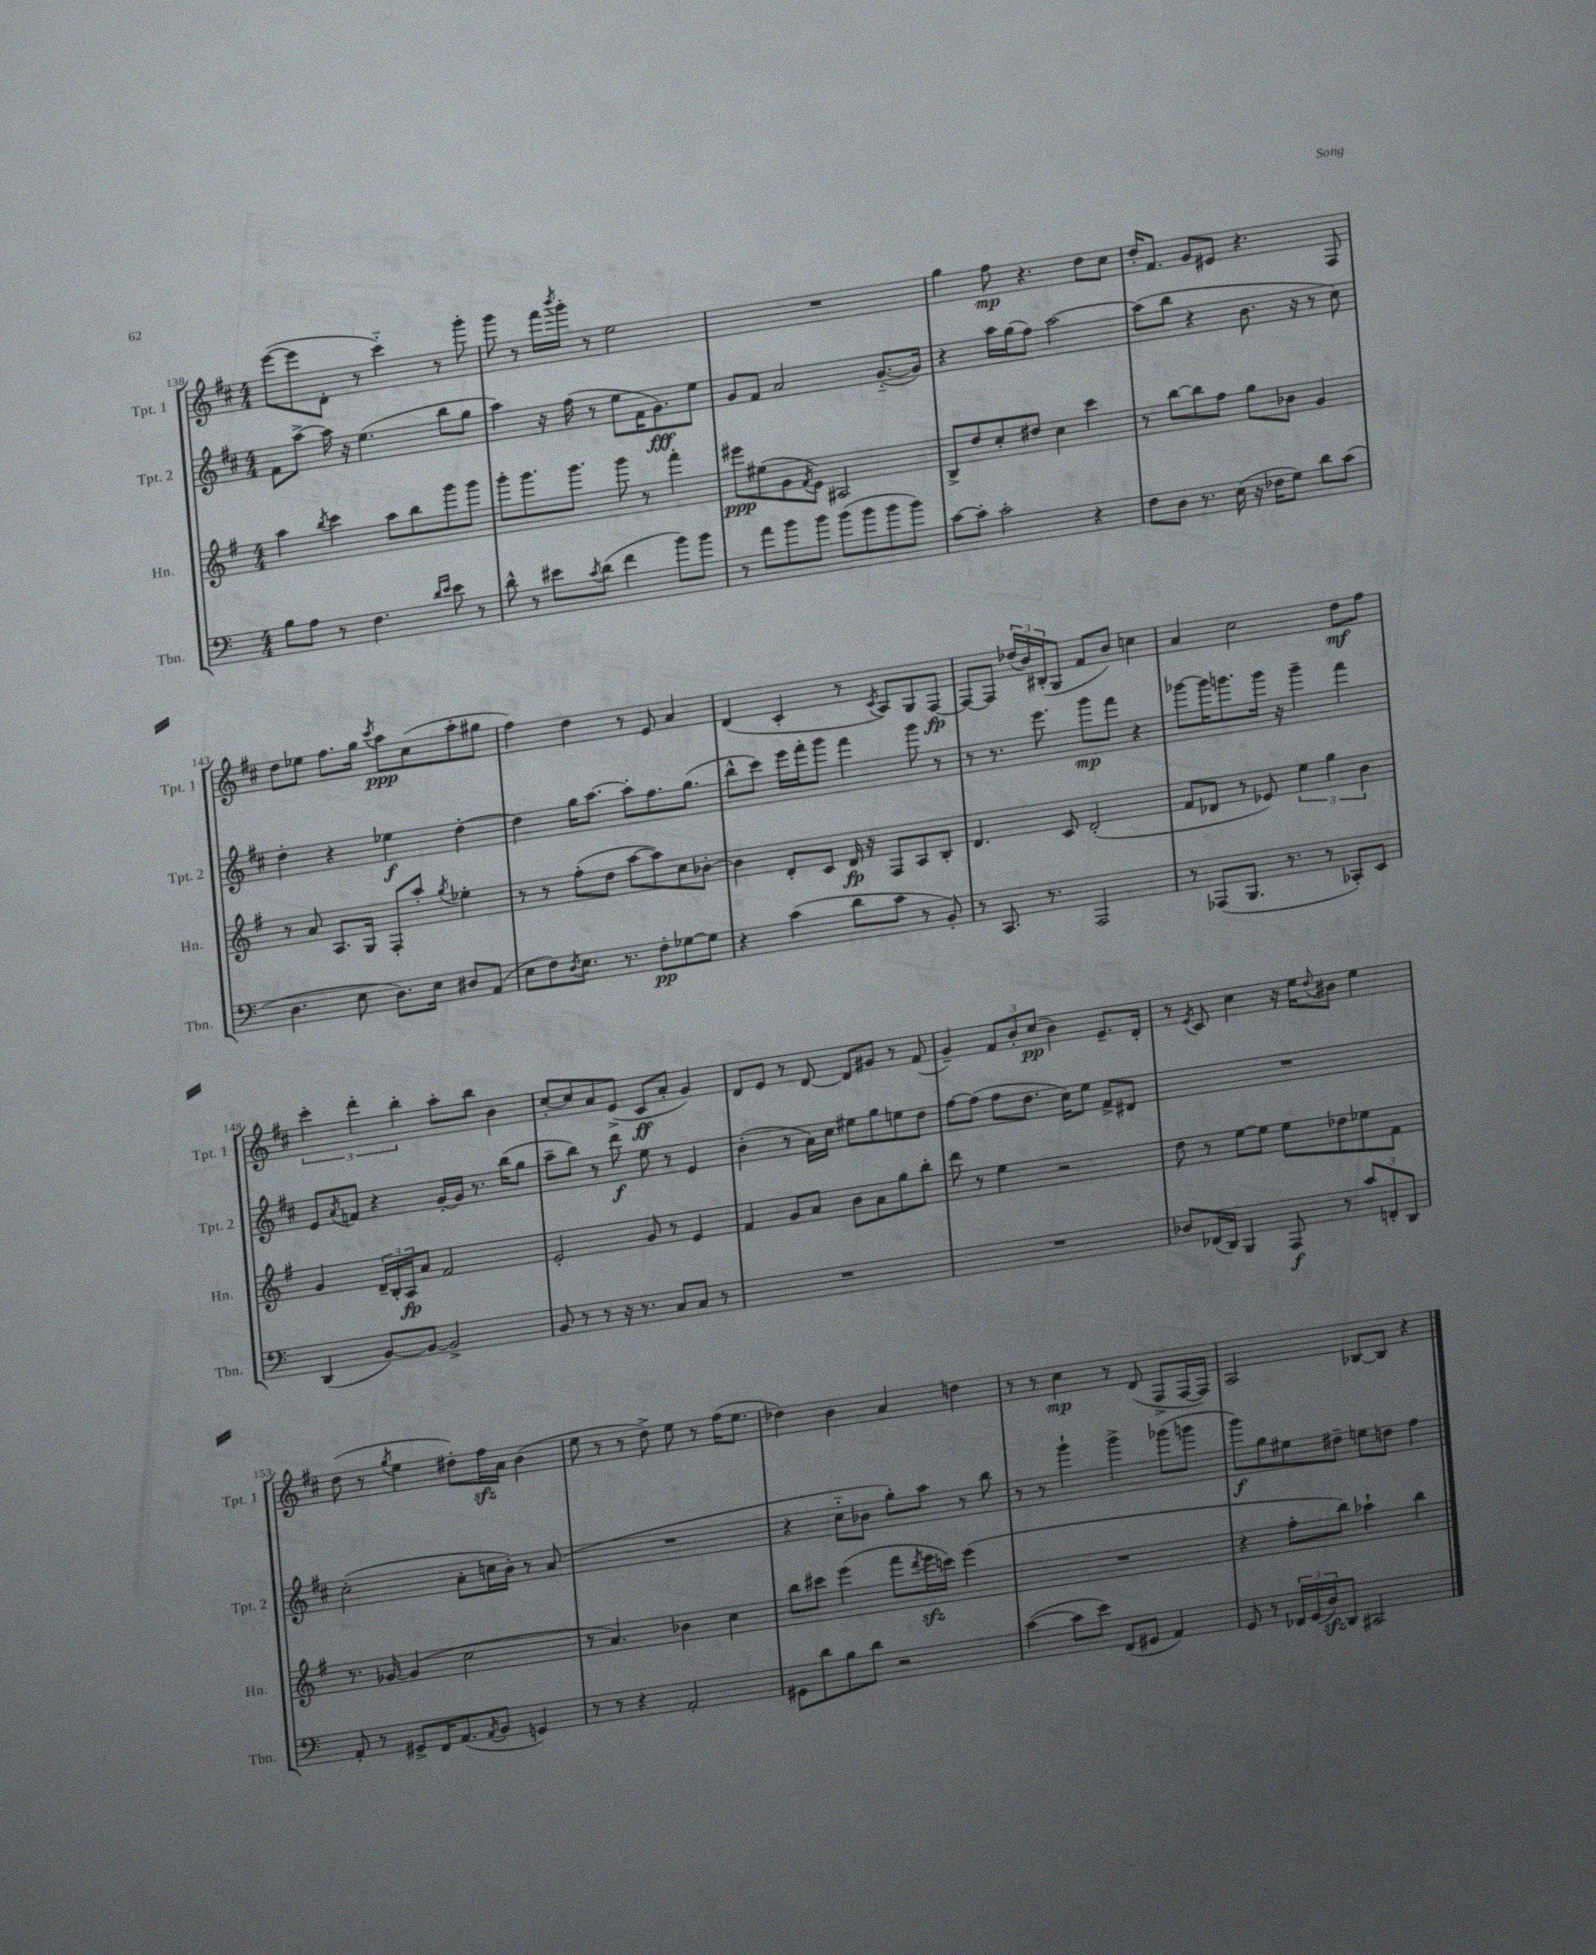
<<
\new StaffGroup <<
\new Staff = "s0" \with { instrumentName = "Tpt. 1" shortInstrumentName = "Tpt. 1" } {
    \clef treble \key d \major \numericTimeSignature \time 4/4
    e'''8~( e'''8 d'8-. r8 cis'''4-_) r8 g'''8-. |
    g'''8 r8 fis'''16 \acciaccatura { b'''8 } g'''16-. r8 e''2 |
    R1 |
    g''4 fis''8\mp r4. d''8 cis''8 |
    d''16-. fis'8. g'8 eis'8 r4. fis8 |
    d''8 ees''8 fis''8. g''16 \acciaccatura { cis'''8 } a''8\ppp cis''8( a''8-. gis''8 |
    fis''4) d''4 r8 e'8 a'4 |
    d'4( cis'4-. r8 \acciaccatura { cis'8 } a8) g8 fis8~\fp |
    fis8~ fis8 \tuplet 3/2 { des''16( b'16) bis16-.( } g8 fis'8 b'8) c''4 |
    a'4 cis''2 d''8\mf fis''8 |
    \tuplet 3/2 { cis'''4-. d'''4-. b''4-. } a''8-. b''8 b'4 |
    cis''8~-. cis''8 a'8 e'8->( cis'8\ff a'8-. g'4) |
    d'8 e'8 r8 d'8~ d'8 gis'8 r8 fis'8( |
    g'4--) \tuplet 3/2 { fis'8 b'8-. cis''8\pp( } b'4) e'8.-- d'16-. |
    r8 \acciaccatura { e'8 } cis'8 cis''4 r16 e''16 \appoggiatura { d''8 } bis'8 e''4 |
    d''8( r8 \acciaccatura { g''8 } e''4 dis''8-.) fis''16\sfz a'16 b'4( |
    e''8 r8 r8 d''8->) e''8 r8 fis''16( e''8. |
    des''4) b'4 a'4 d''4 |
    r8 r8 cis''4\mp r8 d'8( fis8-> fis16~ fis16) |
    a2 bes8~ bes8 r4 \bar "|." |
}
\new Staff = "s1" \with { instrumentName = "Tpt. 2" shortInstrumentName = "Tpt. 2" } {
    \clef treble \key d \major \numericTimeSignature \time 4/4
    fis'8 a''8~-> a''16 r16 e''4.( b''8 g''8 |
    a''4) r16 fis''16( r8 e''8 fis'16 g'8.\fff) e''8 |
    g'8 fis'8 a'2 g'8.~-_( g'16) |
    r4 a''16 g''16( fis''8) a''2~ |
    a''8( b''8 r4 b'8. r16 r8 cis''8) |
    d''4-. r4 ees''4\f d''4~-. |
    d''4 g''16 a''8.~ a''8-. fis''8. g''8.( |
    b''8-^ cis'''8) e'''16 fis'''16-. g'''8 fis'''4 g'''8 r8 |
    r8 r8. e'''8. g'''8\mp fis'''8 r4 |
    ges'''8~ ges'''16 g'''8. g'''16 r16 g'''4-- fis'''4 |
    e'8 \acciaccatura { a'8 } f'8 r4 g'16~-. g'16 r8. b''16( g''8 |
    a''8-- b''8) r8 d'''8\f e''8 r8 e'4 |
    b'4-.( r8 a'16) cis''16 eis''8 g''8 e''8 d''8 |
    fis''8~ fis''8( fis''8 d''8. cis''16) e''8 fis'8-> dis'8 |
    R1 |
    cis''2-.( a'8-. c''16 b'16-.) r8 a'8( |
    R1 |
    r4 cis''8-_ bes'8 g''8-.) a''8 r8 b''8 |
    r8 r8 g'''4-! g'''4-> ges'''8( g'''8 |
    g'''8\f) g''8 eis''8 dis''8-- e''8 d''8 fis''4 \bar "|." |
}
\new Staff = "s2" \with { instrumentName = "Hn." shortInstrumentName = "Hn." } {
    \clef treble \key g \major \numericTimeSignature \time 4/4
    a''4 \acciaccatura { b''8 } c'''4 a''8 b''8 g'''8 g'''8 |
    g'''8-. g'''8. g'''8. g'''8 r8 fis'''4-. |
    eis'''8\ppp eis''8( g'8 \acciaccatura { fis'8 } e'8) ais2 |
    b8-> d''8 c''8-. dis''8 c''4 c'''4 |
    r8 b''8~ b''8 fis''8 g''8 bes'8 g'4 |
    r8 a'8 a8. g16 fis8-. a''8-. \acciaccatura { g''8 } ees''4-. |
    r8 r8 fis''8-.( d''8 a''8~ a''8) c''8 bes'8~-. |
    bes'4 d'8-. c'8 d'16\fp r16 fis8 a8 b8-. |
    d'4. c'8 d'2-.( |
    fis'8 des'8 r8 ees'8) \tuplet 3/2 { e''4 g''4 b'4 } |
    g'4 \tuplet 3/2 { d'16-- b16-. a16\fp } a'8 fis'2 |
    e'2-. g'8 r8 e'4 |
    fis'4 g'8 a'8 b'8 a'8 g''8 b''8-. |
    d'''8 r8 e''4 r2 |
    d''8 r8 e''8~ e''8 e''8 des''8 ees''8 fis'8 |
    r8. ges'16~ ges'4( c''2 |
    r8 a'4.) bes'4 c''4 |
    b''8 cis'''8 e'''4( fis'''8 \acciaccatura { d'''8 } e'''16\sfz c'''16) e'''4( |
    R1 |
    r4 fis''8-. b''8) aes''4-! b''4 \bar "|." |
}
\new Staff = "s3" \with { instrumentName = "Tbn." shortInstrumentName = "Tbn." } {
    \clef bass \key c \major \numericTimeSignature \time 4/4
    b8 a8 r8 f4. \grace { d'16 e'16 } e'8 r8 |
    d'8-^ r8 eis'8 \acciaccatura { c'8 } d'8( f'4 b'8) b'8 |
    r8 a'8 b'8 b'8 b'8( b'8 b'8 b'8) |
    c'8~ c'8-. c'2-. r4 |
    f8 d8 r8. e16( r16 fes16 g8) d'8 c'8( |
    d4. e8 d8.) e16 dis8 a,8( |
    e8 f8) \acciaccatura { d8 } e8. r8. f8-.\pp ges8~ ges8 |
    r4 c'4( d'8 c'8 r8 b,8-.) |
    r8 c,8. r8. a,,2 |
    r8 aes,,8( b,,8. r8. r8 ces,8-.) e,8 |
    d,4( b,8~) b,8~ b,2-> |
    b,8 r8 r8 r16 r8. c8 c8 r8 |
    R1 |
    R1 |
    des8 fes,16( d,16) b,,4 a,,8\f r8 \tuplet 3/2 { c'8 f,8-. d,8 } |
    a,8-. r8 gis,8-> f,16 a,8.( \acciaccatura { a,8 } b,8 g,4) |
    r8 r8 r4 a,2-. |
    gis,8 d'8 b8 d'8 r2 |
    c'4~( c'8 e'8) f,8( gis,8 a,4) |
    g,8 r8 \tuplet 3/2 { fes,16 g,16( d16\sfz) } d,8 cis,2 \bar "|." |
}
>>
>>
\layout { \context { \Score currentBarNumber = #138 } }
